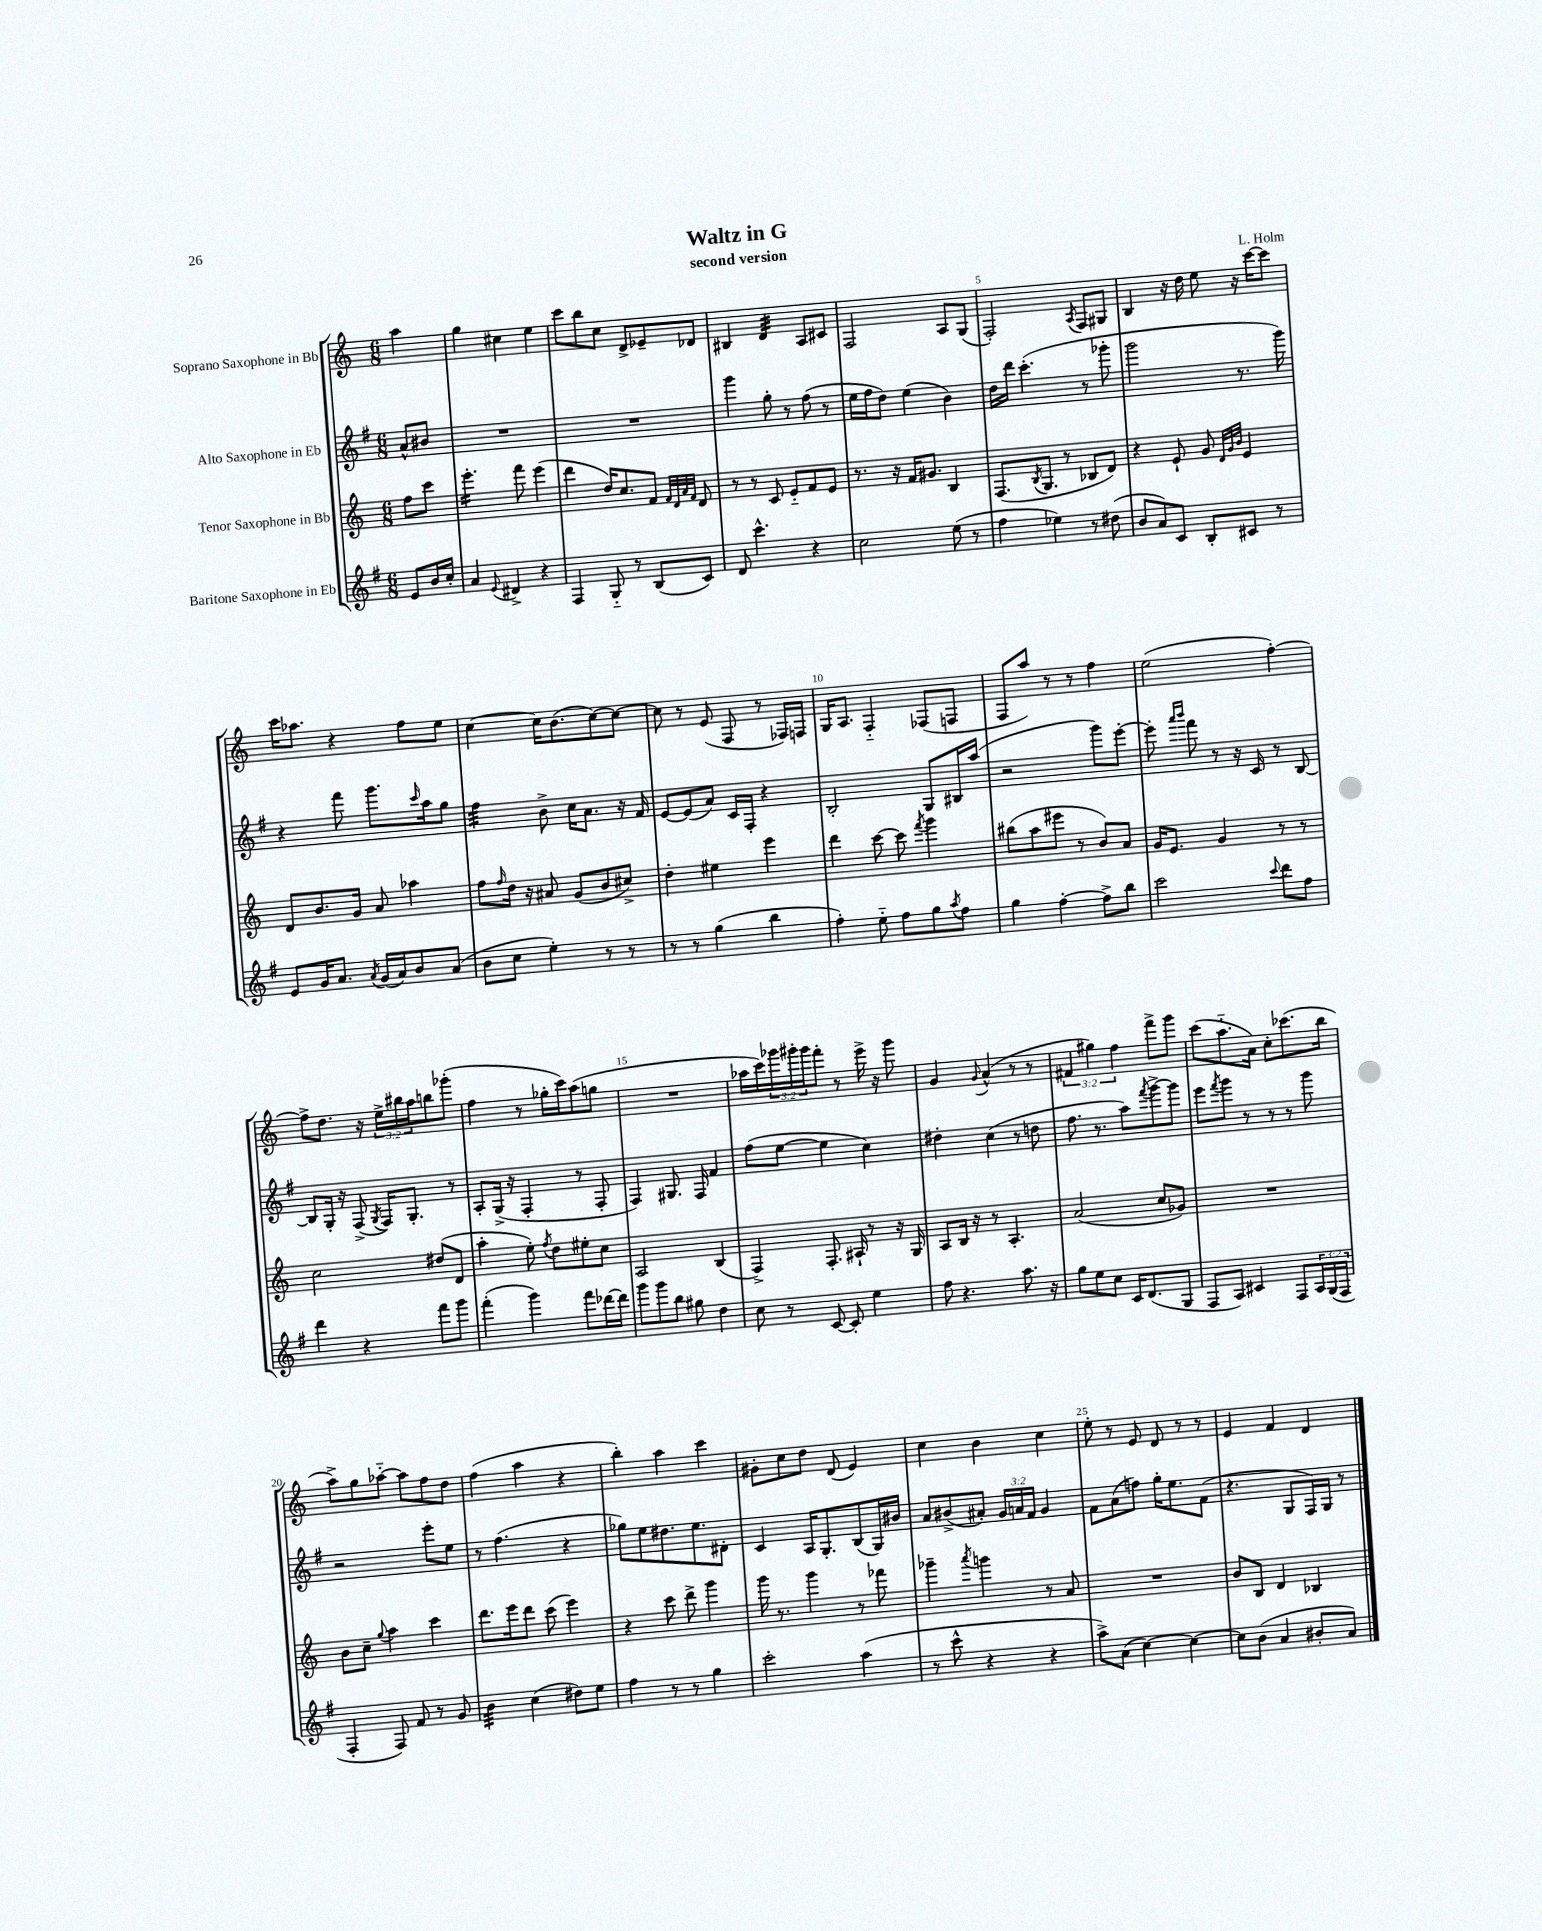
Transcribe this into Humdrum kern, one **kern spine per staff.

**kern	**kern	**kern	**kern
*staff4	*staff3	*staff2	*staff1
*clefG2	*clefG2	*clefG2	*clefG2
*k[f#]	*k[]	*k[f#]	*k[]
*M6/8	*M6/8	*M6/8	*M6/8
8e/L	8ff\L	8a^^/L	4aa\
16b/L	8ccc\J	8b#/J	.
16cc'/JJ	.	.	.
=	=	=	=
4a/	4.eee'\	2.r	4gg\
8qqe/	.	.	.
4d#^/	.	.	4cc#\
.	8fff\	.	.
4r	(4eee\	.	4ee\
=	=	=	=
4F#/	4ddd\	2.r	8ccc\L
.	.	.	8bb\
8G'~/	16dd/LK)	.	8cc\J
.	8.cc/	.	.
8r	.	.	8d^/L
(8B/L	8f/J	.	8e-~/
.	32qqf/LLL	.	.
.	32qqd/	.	.
.	32qqa/	.	.
.	32qqf/JJJ	.	.
8c/J)	8d/	.	8d-/J
=	=	=	=
8d/	8r	4ggg\	4B#/
4.ccc^^\	8r	.	.
.	8c/	8gg'\	4d/
.	8e'~/L	8r	.
4r	8f/	(8ff#\	8A/L
.	8e/J	8r	8c#/J
=	=	=	=
2cc\	8.r	16ee\LL	2F/
.	.	16ff#\J	.
.	.	8dd\J)	.
.	16r	.	.
.	16f/LK	(4ee\	.
.	8.g#/J	.	.
(8ee\	4B/	4b\)	8A/L
8r	.	.	(8G/J
=	=	=	=
4ff#\	(8.F/L	16dd\LL	2F'/)
.	.	16ddd\JJ	.
.	.	(4.ccc'\	.
.	8qB/	.	.
.	8.G/J	.	.
4ee-\)	.	.	.
.	8r	.	.
.	.	.	8qA/
8r	8B-/L	8r	8F/L
(8dd#\	8d/J)	8ggg-'\	8G#/J
=	=	=	=
8b/L	4r	2ggg\	4B/
8a/)	.	.	.
8c/J	8e`/	.	16r
.	.	.	16dd\
8B'/L	8g/	.	8ee\
.	32qqd/LLL	.	.
.	32qqg/	.	.
.	32qqb/JJJ	.	.
8c#/J	4e/	8.r	16r
.	.	.	[16ccc\LK
8r	.	.	8ccc\]J
.	.	16ggg\)	.
=	=	=	=
8e/L	8d/L	4r	16ccc\LK
.	.	.	8.aa-\J
16g/K	8.b/	.	.
8.a/J	.	.	.
.	.	8fff#\	4r
.	16g/Jk	.	.
8qa/	.	.	.
(16g/LL	8a/	8.ggg\L	.
16a/J)	.	.	.
8b/	4aa-\	.	8ff\L
.	.	16qqccc/	.
.	.	16aa\k	.
(8a/J	.	8gg\J	8ee\J
=	=	=	=
8b\L	8ff\L	4ff#\	[4cc\
.	16qqff/	.	.
8cc\J	16dd\Jk	.	.
.	16r	.	.
4ee'\)	8a#/	8b^\	16cc\]LK
.	.	.	(8.b\
.	(8g/L	16cc\LK	.
.	.	8.a\J	.
8r	8b/	.	[8cc\)
8r	8cc#^/J)	16r	8cc\_J
.	.	16f#/	.
=	=	=	=
8r	4dd'\	[8e/L	8cc\]
8r	.	(8e/]	8r
(4gg\	4ee#\	8a/J)	(8e/
.	.	16c/LL	8F/
.	.	16F#'/JJ	.
4bb\	4eee\	4r	8r
.	.	.	16F-/LL)
.	.	.	16F/JJ
=	=	=	=
4ff#'\)	4ddd\	2B'/	16G/LK
.	.	.	8.A/J
8ee'~\	[8ccc\	.	4F'~/
8ff#\L	8ccc\]	.	.
.	8qfff/	.	.
8gg\	4ggg\	8G/L	(8F-/L
8qaa/	.	.	.
8ff#\J	.	16B#/L	8F/J
.	.	(16aa/JJ	.
=	=	=	=
4gg\	(8bb#\L	2r	8F/L
.	8aa\	.	8aa/J)
[4ff#'\	8eee#\J	.	8r
.	8r	.	8r
8ff#^\]L	8b/L)	8ggg\L)	4ff\
8bb\J	8a/J	[8eee'\J	.
=	=	=	=
2ccc\	16g/LK	8eee'\]	(2ee\
.	8.e/J	.	.
.	.	16qqaaa/LL	.
.	.	16qqbbb/JJ	.
.	.	8fff#\	.
.	4g/	8r	.
.	.	16r	.
.	.	16c/	.
8qqccc/	.	.	.
8ddd\L	8r	8r	[4ff'\)
8ff#\J	8r	[8B/	.
=	=	=	=
4ddd\	2cc\	8B/]L	8ff^\]L
.	.	16G'/Jk	8.dd\J
.	.	16r	.
4r	.	(8F#^/	.
.	.	.	16r
.	.	8qG/	.
.	.	16F#/LK)	24ee^\LL
.	.	.	24bb#\
.	.	8.G'/J	.
.	.	.	24aa\J
8fff#\L	(8dd#/L	.	8bb\
8ggg\J	8d/J	8r	(8ggg-'\J
=	=	=	=
(4fff#'\	4aa'\	8A'/L	4ff\
.	.	(16G^/Jk	.
.	.	16r	.
4ggg\)	8ee'\)	4F#'/	8r
.	8qff/	.	.
.	8dd\L	.	16gg-'\LL
.	.	.	16ccc\J)
8fff#\L	8ee#'\	8r	(8aa\
[16ddd-\L	8cc\J	8F#'/	8gg\J
16ddd-\]JJ	.	.	.
=	=	=	=
8ggg\L	2A/	4F#/)	2.r
8ggg\	.	.	.
8bb\J	.	8.G#/	.
8gg#\	.	.	.
.	.	16F#/	.
4dd\	(4B/	4f#/	.
=	=	=	=
8cc\	4F^/)	(8ff#\L	16aa-\LL
.	.	.	16ccc\)
8r	.	[8ee\J	24ggg-\
.	.	.	24ggg#'\
.	.	.	24ggg#\J
[8c/	8.F'/	4ee\]	8fff'\J
8c'/]	.	.	8r
.	16A#`/	.	.
4ee\	8r	4cc\)	16eee^\
.	.	.	16r
.	16r	.	8ggg#\
.	16G/	.	.
=	=	=	=
8ff#\	8A/L	4dd#'\	4g/
4.r	16B/Jk	.	.
.	16r	.	.
.	.	.	8qqg/
.	8r	(4cc\	(4a^^/
.	4.A'/	.	.
8.aa\	.	8r	8r
.	.	8dd\	8r
16r	.	.	.
=	=	=	=
8gg\L	(2a/	8.ff#\	6f#/
8ee\	.	.	.
.	.	.	6gg#\)
.	.	8.r	.
8cc\J	.	.	.
.	.	.	6ff\
16c/LK	.	8aa\L)	.
(8.d/	.	.	.
.	.	8qfff#/	.
.	8cc/L	[8ggg^\	8fff^\L
8G/J	8g-/J)	8ggg\]J	8ggg\J
=	=	=	=
8F#/L	2.r	8eee\L	(8ccc\L
.	.	8qfff#/	.
8A/J)	.	8ggg\J	8.aa'~\
4c#/	.	8r	.
.	.	.	16a\Jk)
.	.	8r	8cc'\L
8F#/L	.	8r	(8.ccc-\
24A/L	.	8ggg\	.
(24G/	.	.	.
.	.	.	16bb\Jk
24F#/JJ	.	.	.
=	=	=	=
4F#'/	8b\L	2r	8aa^\L)
.	8cc~\J	.	8gg\
.	8qqgg/	.	.
8F#/)	4aa\	.	[8aa-'~\J
8f#/	.	.	8aa-\]L
8r	4ccc\	8eee'\L	8ff\
8g/	.	8ee\J	8dd\J
=	=	=	=
4b\	8.ddd\L	8r	(4ff\
.	.	(4.ff#\	.
.	16eee\k	.	.
(4cc\	8ddd\J	.	4aa\
.	(8ccc\	.	.
8dd#\L)	4eee\)	4r	4r
8ee\J	.	.	.
=	=	=	=
4ff#\	4r	8gg-\L)	4bb'\)
.	.	8ee\	.
8r	8ccc\	8.dd#\	4aa\
8r	8ddd^\	.	.
.	.	8.ee\	.
4gg\	4ggg\	.	4ccc\
.	.	8d#'\J	.
=	=	=	=
2ccc'\	16ggg\	4c/	8g#'\L
.	8.r	.	.
.	.	.	8cc\
.	4ggg\	16A/LK	8dd\J
.	.	8.G'/	.
.	.	.	(8d/
(4aa\	8r	(8B/	4e/)
.	8fff-\	16G/L)	.
.	.	16b#/JJ	.
=	=	=	=
8r	4ggg-~\	8a/L	4cc\
8ccc^^\	.	(8b#^/	.
.	8qaaa/	.	.
4r	4ggg\	8a#'/J)	4b\
.	.	24g/LL	.
.	.	24a/	.
.	.	24f#/JJ	.
4r	8r	4g/	4cc\
.	8a/	.	.
=	=	=	=
8aa^\L)	2.r	8f#\L	8ee'\
(8a\J	.	(8a\	8r
[4cc\)	.	8ff\J)	8e/
.	.	16gg'\LK	8d/
.	.	8.ee\	.
4cc\_	.	.	8r
.	.	(8f#\J	8r
=	=	=	=
8cc\]L	8b/L	4.r	4e/
(8b\J	8B/J	.	.
4a/	4d/	.	4f/
.	.	8G/L	.
8b#'/L	4B-/	16F#/L)	4d/
.	.	16G/JJ	.
8a/J)	.	8r	.
==	==	==	==
*-	*-	*-	*-
